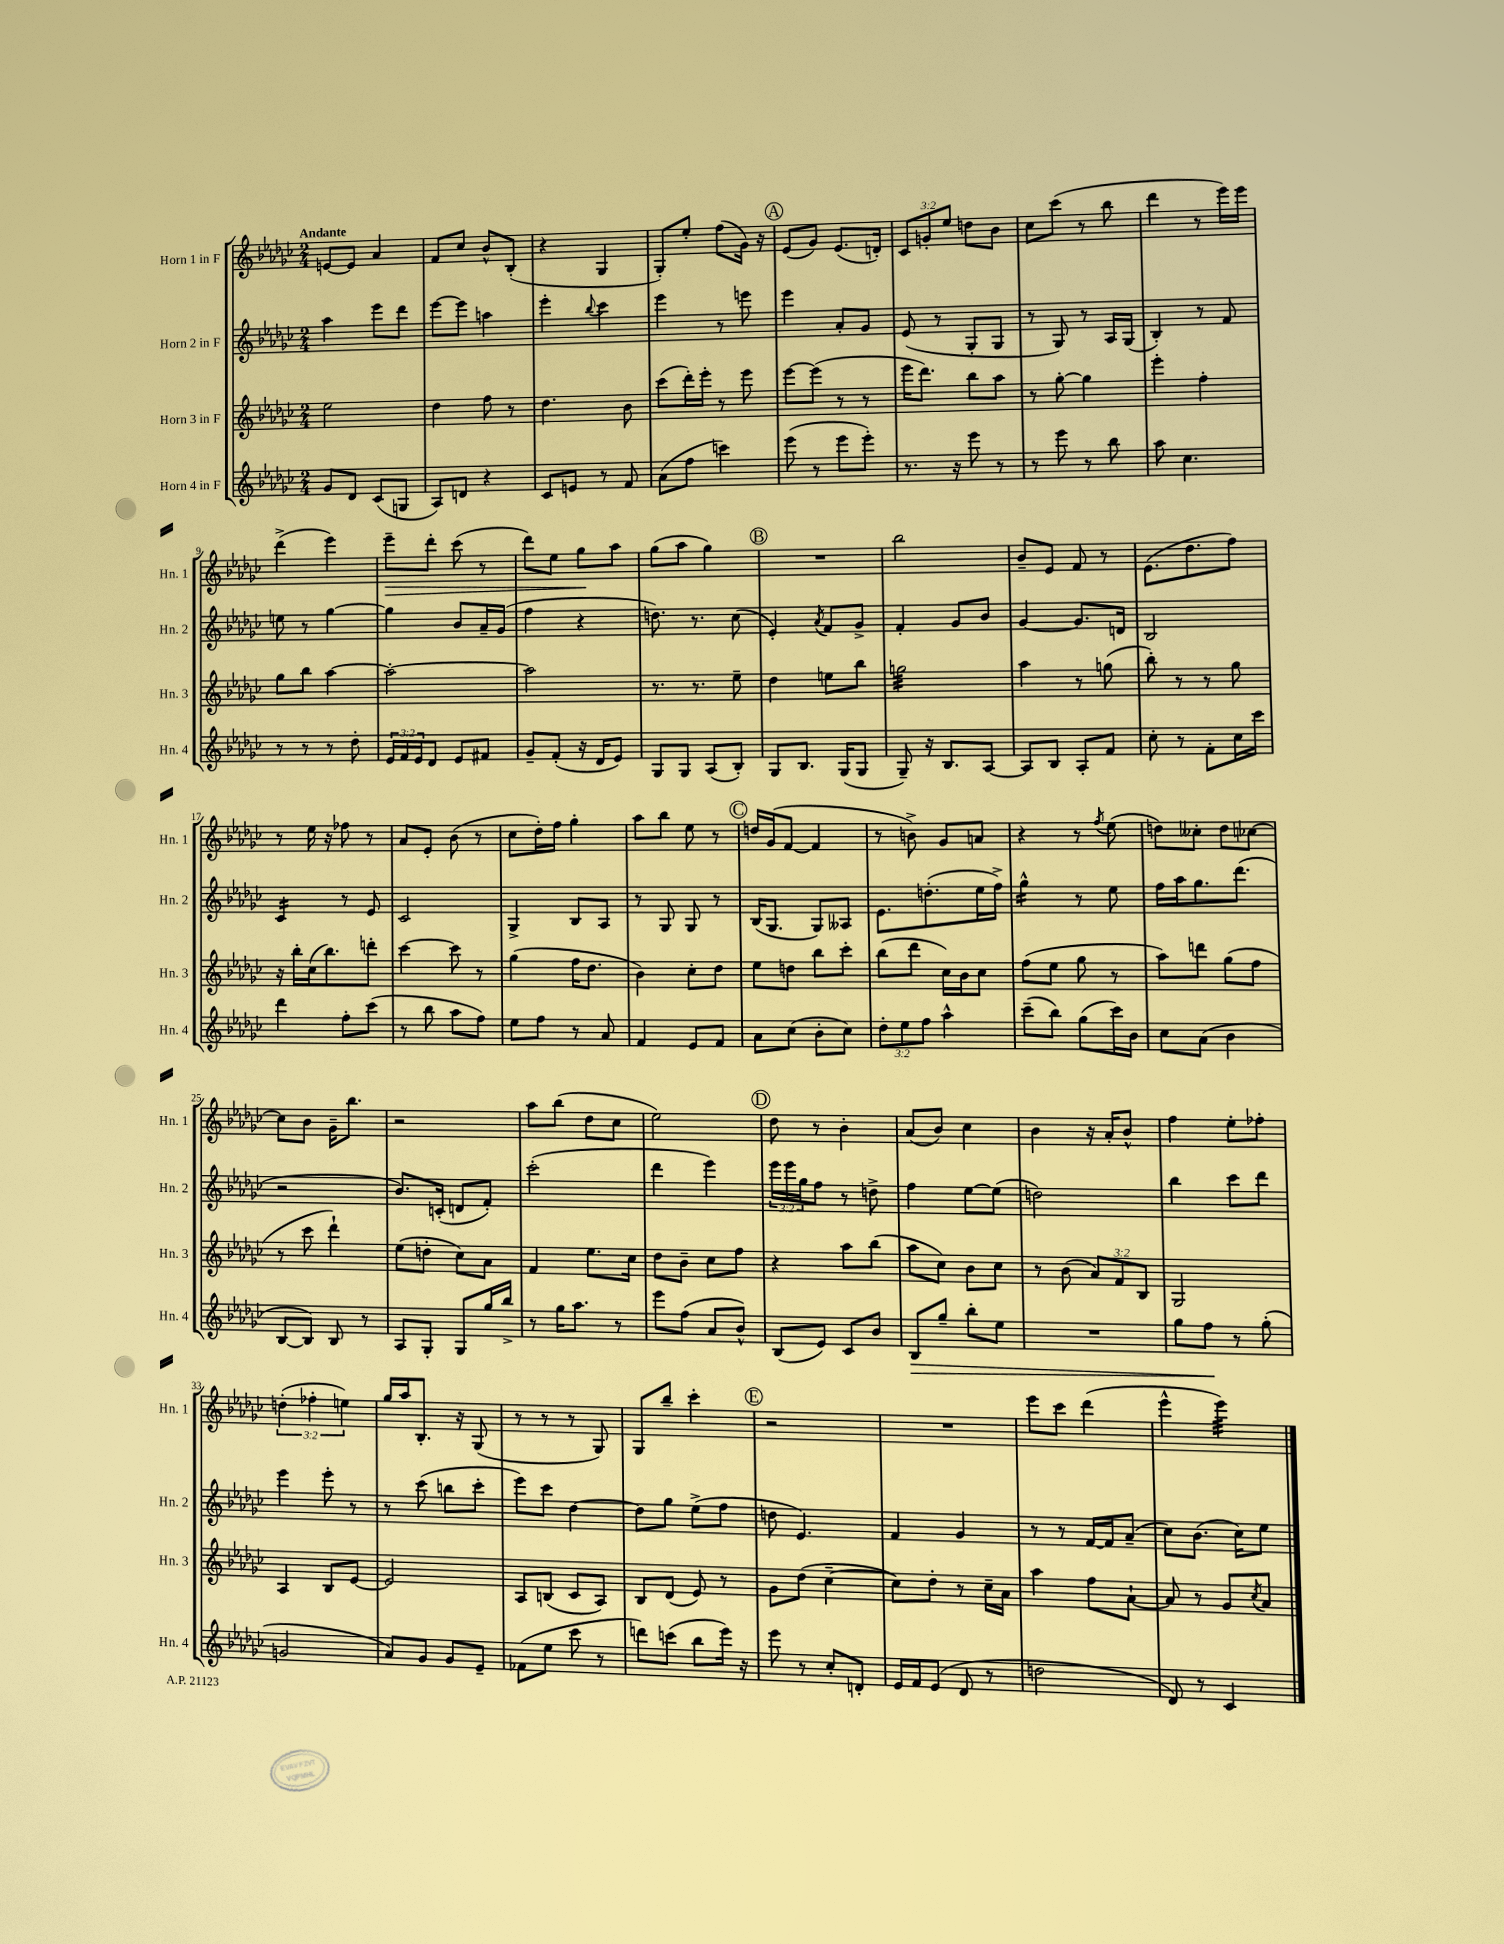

**kern	**kern	**kern	**kern
*staff4	*staff3	*staff2	*staff1
*clefG2	*clefG2	*clefG2	*clefG2
*k[b-e-a-d-g-c-]	*k[b-e-a-d-g-c-]	*k[b-e-a-d-g-c-]	*k[b-e-a-d-g-c-]
*M2/4	*M2/4	*M2/4	*M2/4
8g-/L	2ee-\	4aa-\	[8e/L
8d-/J	.	.	8e/]J
(8c-/L	.	8eee-\L	4a-/
8G/J	.	8ddd-\J	.
=	=	=	=
8A-/L)	4dd-\	[8eee-\L	8f/L
8d/J	.	8eee-\]J	8cc-/J
4r	8ff\	4aa\	8b-^^/L
.	8r	.	(8B-'/J
=	=	=	=
8c-/L	4.dd-\	4eee-'\	4r
8e/J	.	.	.
.	.	8qqbb-/	.
8r	.	4ccc-\	4G-/
8f/	8b-\	.	.
=	=	=	=
(8a-\L	(8ccc-\L	4eee-\	8G-'/L)
8ff\J	16ddd-'\L)	.	8ee-'/J
.	16eee-'\JJ	.	.
4ccc\)	8r	8r	(8ff\L
.	8eee-\	8eee\	16g-\Jk)
.	.	.	16r
=	=	=	=
(8eee-\	[8eee-\L	4eee-\	(8e-/L
8r	(8eee-\]J	.	8g-/J)
8eee-\L	8r	8a-'/L	(8.e-/L
8eee-'\J)	8r	8g-/J	.
.	.	.	16d'/Jk)
=	=	=	=
8.r	16eee-\LK	(8e-/	12c-/L
.	8.ddd-\J)	.	.
.	.	.	12g'/
.	.	8r	.
.	.	.	12ee-/J
16r	.	.	.
8eee-\	8bb-\L	8G-'/L	8dd\L
8r	8aa-\J	8G-/J	8b-\J
=	=	=	=
8r	8r	8r	8cc-\L
8eee-\	[8gg-'\	8G-/)	(8ccc-\J
8r	4gg-\]	8r	8r
8bb-\	.	16A-/LL	8bb-\
.	.	(16G-/JJ	.
=	=	=	=
8aa-\	4eee-'\	4B-'/)	4ddd-\
4.cc-\	.	.	.
.	4ff'\	8r	8r
.	.	8f/	16eee-\LL)
.	.	.	16eee-\JJ
=	=	=	=
8r	8gg-\L	8ee\	(4ddd-^\
8r	8bb-\J	8r	.
8r	[4aa-\	[4gg-\	4eee-\)
8dd-'\	.	.	.
=	=	=	=
24e-/LL	2aa-'\_	4gg-\]	8eee-~\L
24f/	.	.	.
24e-/J	.	.	.
8d-/J	.	.	8ddd-'\J
8e-/L	.	8b-/L	(8ccc-\
8f#/J	.	16a-~/L	8r
.	.	(16g-/JJ	.
=	=	=	=
8g-~/L	2aa-\]	4ff\	8ddd-\L)
(8f'/J	.	.	8ee-\J
16r	.	4r	8gg-\L
16d-/LK	.	.	.
8e-/J)	.	.	8aa-\J
=	=	=	=
8G-/L	8.r	8.dd\)	(8gg-\L
8G-/J	.	.	8aa-\J
.	8.r	8.r	.
(8A-/L	.	.	4gg-\)
8B-'/J)	8ee-~\	(8cc-\	.
=	=	=	=
8G-/L	4dd-\	4e-'/)	2r
8.B-/J	.	.	.
.	.	8qa-/	.
.	8ee\L	8f/L	.
(16G-/LK	.	.	.
8G-/J	8bb-\J	8g-^/J	.
=	=	=	=
8G-~/)	2gg\	4f'/	2bb-\
16r	.	.	.
8.B-/L	.	.	.
.	.	8g-/L	.
[8A-/J	.	8b-/J	.
=	=	=	=
8A-/]L	4aa-\	[4g-/	8b-~/L
8B-/J	.	.	8e-/J
8A-'/L	8r	8.g-/]L	8f/
8f/J	(8gg\	.	8r
.	.	16d/Jk	.
=	=	=	=
8cc-'\	8bb-'\)	2B-/	(8.e-\L
8r	8r	.	.
.	.	.	8.dd-\
8f'\L	8r	.	.
16cc-\L	8gg-\	.	8ff\J)
16ccc-\JJ	.	.	.
=	=	=	=
4ddd-\	16r	4c-/	8r
.	16bb-'\LL	.	.
.	(16cc-\J	.	16ee-\
.	8.bb-\)	.	16r
8ff'\L	.	8r	8ff-\
(8ccc-\J	8ddd'\J	8e-/	8r
=	=	=	=
8r	[4ccc-\	2c-/	8a-/L
8bb-\	.	.	8e-'/J
8aa-\L	8ccc-\]	.	(8b-\
8ff\J)	8r	.	8r
=	=	=	=
8ee-\L	(4gg-\	4G-^/	8cc-\L
8ff\J	.	.	16dd-'\L)
.	.	.	16ff\JJ
8r	16ff\LK	8B-/L	4gg-'\
.	8.dd-\J	.	.
8a-/	.	8A-/J	.
=	=	=	=
4f/	4b-\)	8r	8aa-\L
.	.	8G-/	8bb-\J
8e-/L	8cc-'\L	8G-/	8ee-\
8f/J	8dd-\J	8r	8r
=	=	=	=
8a-\L	8ee-\L	(16B-/LK	16dd/LL
.	.	8.G-/J	(16g-/J
(8cc-\J	8dd\J	.	[8f/J
8b-'\L	8bb-\L	8G-/L)	4f/]
8cc-\J)	8ccc-'\J	8A--/J	.
=	=	=	=
12dd-'\L	(8bb-\L	8.e-\L	8r
12ee-\	.	.	.
.	8ddd-\J	.	8b^\)
12ff\J	.	.	.
.	.	(8.dd'\	.
4aa-^^\	16cc-\LL)	.	8g-/L
.	16b-\J	.	.
.	8cc-\J	16ee-\L	8a/J
.	.	16ff^\JJ)	.
=	=	=	=
(8ccc-~\L	(8ff\L	4gg-^^\	4r
8bb-\J)	8ee-\J	.	.
(8gg-\L	8gg-\	8r	8r
.	.	.	8qff/
16ccc-\L)	8r	8ee-\	(8ee-\
16b-\JJ	.	.	.
=	=	=	=
8cc-\L	8aa-\L)	16ff\LL	8dd\L)
.	.	16aa-\J	.
(8a-\J	8ddd\J	8.gg-\	8cc--'\J
4b-\	(8gg-\L	.	8dd\L
.	.	(8.ddd-\J	.
.	8ff\J	.	[8cc-\J
=	=	=	=
[8B-/L	8r	2r	8cc-\]L
8B-/]J)	8ccc-\	.	8b-\J
8B-/	4ddd-`\)	.	16g-~\LK
.	.	.	8.bb-\J
8r	.	.	.
=	=	=	=
8A-/L	(8ee-\L	8.b-/L)	2r
8G-'/J	8dd'\J	.	.
.	.	(16c'/Jk	.
8G-/L	8cc-\L)	8d/L	.
16gg-/L	8a-\J	8f'/J)	.
16bb-^/JJ	.	.	.
=	=	=	=
8r	4f/	(2ccc-'\	8aa-\L
16gg-\LK	.	.	(8bb-\J
8.aa-\J	.	.	.
.	8.ee-\L	.	8dd-\L
8r	.	.	8cc-\J
.	16cc-\Jk	.	.
=	=	=	=
8eee-\L	8dd-\L	4ddd-\	2ee-\)
(8ff\J	8b-~\J	.	.
8a-/L	8cc-\L	4eee-\)	.
8b-^^/J)	8ff\J	.	.
=	=	=	=
(8B-/L	4r	24eee-\LL	8dd-\
.	.	24eee-\	.
.	.	24gg-\J	.
8e-/J)	.	8ff\J	8r
8c-/L	8aa-\L	8r	4b-'\
8b-/J	(8bb-\J	8dd^\	.
=	=	=	=
8B-/L	8aa-\L	4ff\	(8a-/L
8gg-~/J	8cc-\J)	.	8b-/J)
8bb-'\L	8b-\L	[8ee-\L	4cc-\
8ee-\J	8cc-\J	(8ee-\]J	.
=	=	=	=
2r	8r	2dd\)	4b-\
.	(8b-\	.	.
.	12a-/L)	.	16r
.	.	.	16a-'/LK
.	12f/	.	.
.	.	.	8b-^^/J
.	12B-/J	.	.
=	=	=	=
8gg-\L	2G-/	4bb-\	4ff\
8ff\J	.	.	.
8r	.	8ccc-\L	8ee-'\L
(8gg-'\	.	8ddd-\J	8ff-'\J
=	=	=	=
2g/	4A-/	4eee-\	(6dd'\
.	.	.	6ff-'\
.	8B-/L	8eee-'\	.
.	.	.	6ee\)
.	[8e-/J	8r	.
=	=	=	=
8a-/L)	2e-/]	8r	16gg-/LL
.	.	.	16aa-/J
8g-/J	.	(8ccc-\	8.B-'/J
8g-/L	.	8bb\L	.
.	.	.	16r
8e-~/J	.	8ccc-'\J	(8G-/
=	=	=	=
(8f-\L	8A-/L	8eee-\L)	8r
8ee-\J	(8B/J	8ccc-\J	8r
8ccc-\	8c-/L	[4dd-\	8r
8r	8A-/J)	.	8G-/)
=	=	=	=
8ddd\L)	8B-/L	8dd-\]L	8G-/L
(8ccc\J	(8d-/J	8gg-\J	8bb-~/J
8bb-\L	8e-/)	(8ee-^\L	4ccc-'\
16eee-\Jk)	8r	8ff\J	.
16r	.	.	.
=	=	=	=
8eee-\	8g-\L	8dd\	2r
8r	(8dd-\J	4.e-/)	.
8cc-'/L	[4cc-~\	.	.
8d'/J	.	.	.
=	=	=	=
16e-/LL	8cc-\]L)	4f/	2r
16f/J	.	.	.
(8e-/J	8dd-'\J	.	.
8d-/	8r	4g-/	.
8r	16cc-~\LL	.	.
.	16a-\JJ	.	.
=	=	=	=
2dd\	4aa-\	8r	8eee-\L
.	.	8r	8ccc-\J
.	8ff\L	[16f/LL	(4ddd-\
.	.	16f/]J	.
.	[8a-`\J	(8a-~/J	.
=	=	=	=
8d-/)	8a-/]	8cc-\L)	4eee-^^\
8r	8r	(8.b-\J	.
4c-/	8g-/L	.	4eee-\)
.	.	16cc-\LK)	.
.	8qcc-/	.	.
.	8a-/J	8ee-\J	.
==	==	==	==
*-	*-	*-	*-
